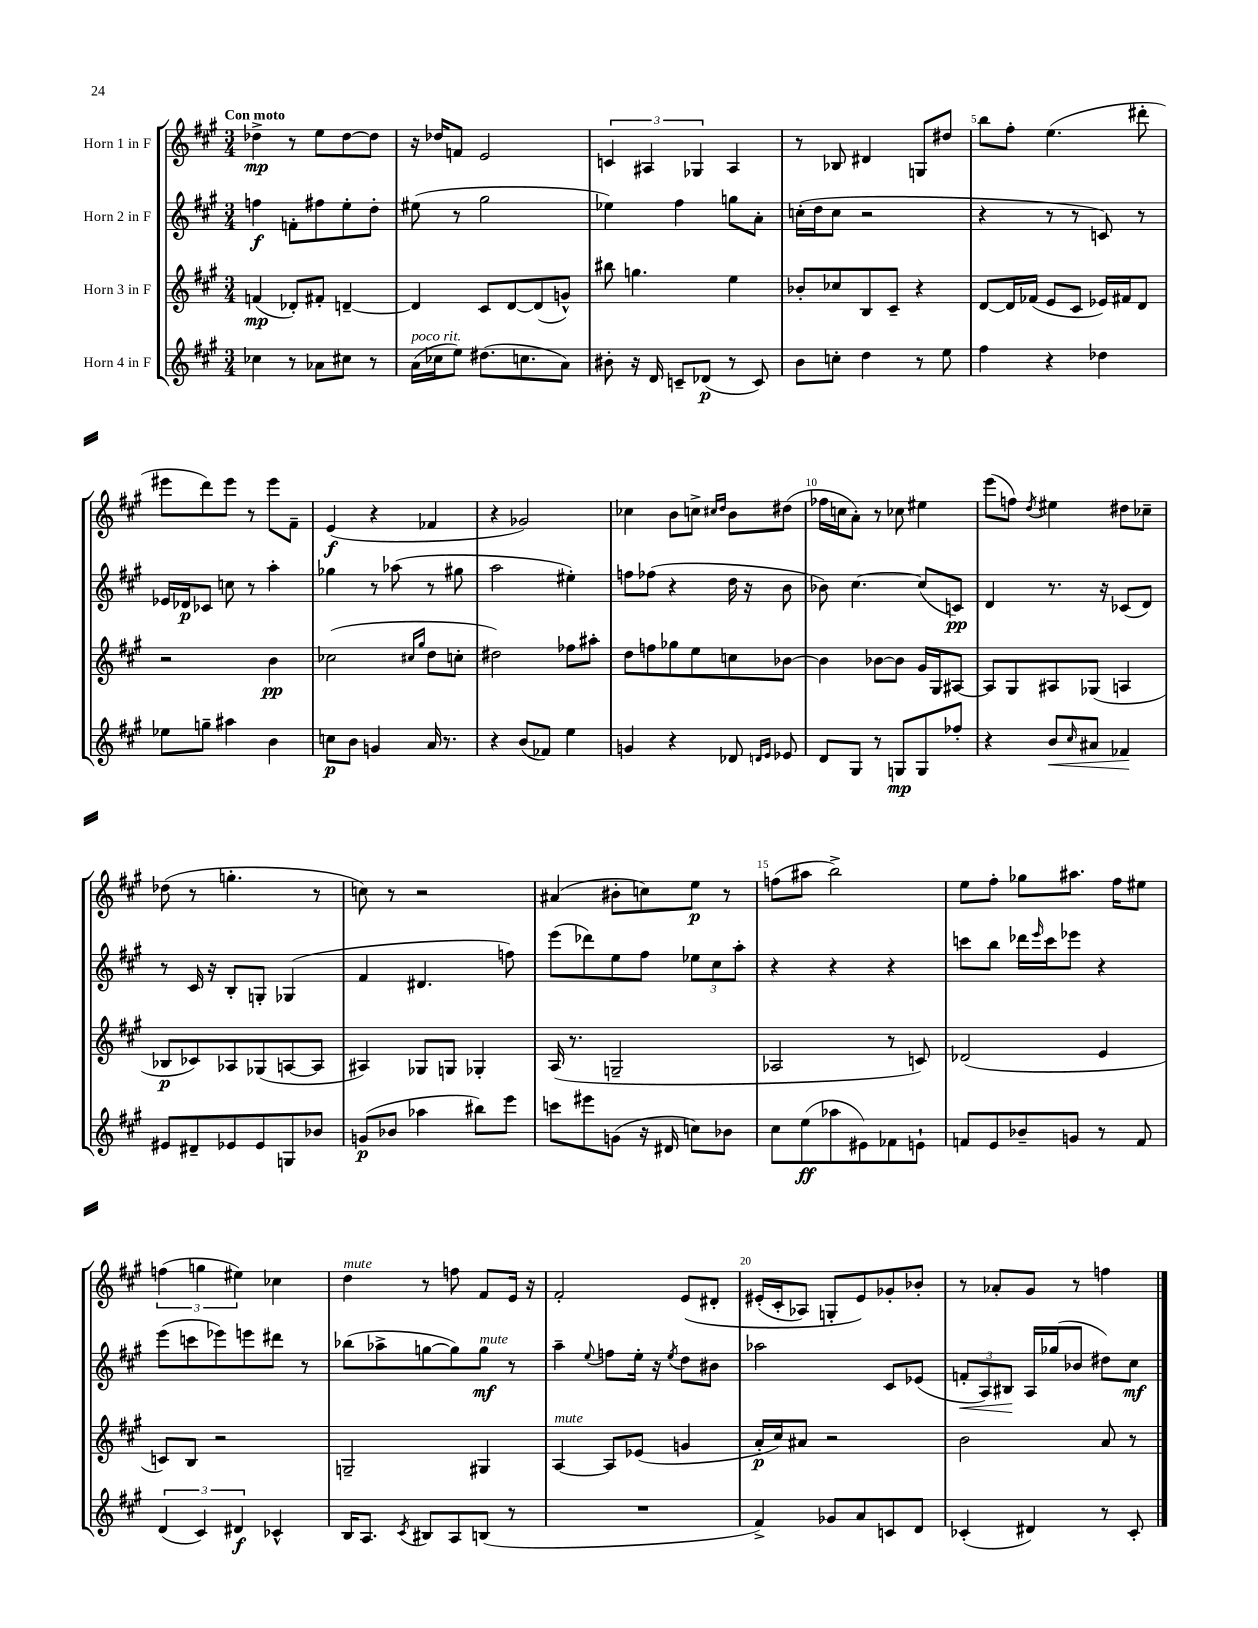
<<
\new StaffGroup <<
\new Staff = "s0" \with { instrumentName = "Horn 1 in F" } {
    \clef treble \key a \major \numericTimeSignature \time 3/4 \tempo "Con moto"
    des''4->\mp r8 e''8 des''8~ des''8 |
    r16 des''16 f'8 e'2 |
    \tuplet 3/2 { c'4 ais4 ges4 } ais4 |
    r8 bes8 dis'4 g8 dis''8 |
    b''8 fis''8-. e''4.( dis'''8-. |
    eis'''8 d'''8) eis'''8 r8 eis'''8 fis'8-- |
    e'4\f( r4 fes'4 |
    r4 ges'2) |
    ces''4 b'8 c''8-> \grace { cis''16 d''16 } b'8 dis''8( |
    fes''16 c''16 a'8-.) r8 ces''8 eis''4 |
    e'''8( f''8) \acciaccatura { d''8 } eis''4 dis''8 ces''8-- |
    des''8( r8 g''4.-. r8 |
    c''8) r8 r2 |
    ais'4( bis'8-. c''8) e''8\p r8 |
    f''8( ais''8 b''2->) |
    e''8 fis''8-. ges''8 ais''8. fis''16 eis''8 |
    \tuplet 3/2 { f''4( g''4 eis''4) } ces''4 |
    d''4^\markup { \italic "mute" } r8 f''8 fis'8 e'16 r16 |
    fis'2-. e'8\( dis'8-. |
    eis'16-.( cis'16-. aes8) g8-. eis'8\) ges'8-. bes'8-. |
    r8 aes'8-. gis'8 r8 f''4 \bar "|." |
}
\new Staff = "s1" \with { instrumentName = "Horn 2 in F" } {
    \clef treble \key a \major \numericTimeSignature \time 3/4
    f''4\f f'8-. fis''8 e''8-. d''8-. |
    eis''8( r8 gis''2 |
    ees''4) fis''4 g''8 a'8-. |
    c''16-.( d''16 c''8 r2 |
    r4 r8 r8 c'8) r8 |
    ees'16 des'16\p ces'8 c''8 r8 a''4-. |
    ges''4 r8 aes''8( r8 gis''8 |
    a''2 eis''4-.) |
    f''8 fes''8( r4 d''16 r16 b'8 |
    bes'8) cis''4.~ cis''8( c'8\pp) |
    d'4 r8. r16 ces'8( d'8) |
    r8 cis'16 r16 b8-. g8-. ges4( |
    fis'4 dis'4. f''8) |
    e'''8( des'''8) e''8 fis''8 \tuplet 3/2 { ees''8 cis''8 a''8-. } |
    r4 r4 r4 |
    c'''8 b''8 des'''16 \grace { e'''16 } c'''16 ees'''8 r4 |
    e'''8( c'''8 ees'''8) e'''8 dis'''8 r8 |
    bes''8( aes''8-> g''8~ g''8) g''8\mf^\markup { \italic "mute" } r8 |
    a''4-- \appoggiatura { e''8 } f''8 e''16-. r16 \acciaccatura { e''8 } d''8 bis'8 |
    aes''2 cis'8 ees'8( |
    \tuplet 3/2 { f'8-.\< a8) bis8\! } a16 ges''16( bes'8 dis''8) cis''8\mf \bar "|." |
}
\new Staff = "s2" \with { instrumentName = "Horn 3 in F" } {
    \clef treble \key a \major \numericTimeSignature \time 3/4
    f'4\mp( des'8-.) fis'8-. d'4~-- |
    d'4 cis'8 d'8~ d'8( g'8-^) |
    bis''8 g''4. e''4 |
    bes'8-. ces''8 b8 cis'8-- r4 |
    d'8~ d'16 fes'16( e'8 cis'8 ees'16) fis'16 d'8 |
    r2 b'4\pp |
    ces''2( \grace { cis''16 gis''16 } d''8 c''8-. |
    dis''2) fes''8 ais''8-. |
    d''8 f''8 ges''8 e''8 c''8 bes'8~ |
    bes'4 bes'8~ bes'8 gis'16 gis16 ais8~ |
    ais8 gis8 ais8 ges8( a4 |
    bes8\p ces'8) aes8 ges8( a8~ a8 |
    ais4) ges8 g8 ges4-. |
    a16( r8. g2-- |
    aes2 r8 c'8) |
    des'2( e'4 |
    c'8) b8 r2 |
    g2-- gis4 |
    a4~^\markup { \italic "mute" } a8 ees'8( g'4 |
    a'16-.\p cis''16) ais'8 r2 |
    b'2 a'8 r8 \bar "|." |
}
\new Staff = "s3" \with { instrumentName = "Horn 4 in F" } {
    \clef treble \key a \major \numericTimeSignature \time 3/4
    ces''4 r8 aes'8 cis''8 r8 |
    a'16^\markup { \italic "poco rit." }( ces''16 e''8) dis''8.( c''8. a'8) |
    bis'8-. r16 d'16 c'8-- des'8\p( r8 c'8) |
    b'8 c''8-. d''4 r8 e''8 |
    fis''4 r4 des''4 |
    ees''8 g''8-- ais''4 b'4 |
    c''8\p b'8 g'4 a'16 r8. |
    r4 b'8( fes'8) e''4 |
    g'4 r4 des'8 \grace { d'16 e'16 } ees'8 |
    d'8 gis8 r8 g8\mp g8 fes''8-. |
    r4 b'8\< \grace { cis''16 } ais'8 fes'4\! |
    eis'8 dis'8-- ees'8 ees'8 g8 bes'8 |
    g'8\p( bes'8 aes''4 bis''8) e'''8 |
    c'''8 eis'''8 g'8( r16 dis'16 c''8) bes'8 |
    cis''8 e''8\ff( aes''8 eis'8) fes'8 e'8-! |
    f'8 e'8 bes'8-- g'8 r8 f'8 |
    \tuplet 3/2 { d'4( cis'4) dis'4\f } ces'4-^ |
    b16 a8. \acciaccatura { cis'8 } bis8 a8 b8( r8 |
    R2. |
    fis'4->) ges'8 a'8 c'8 d'8 |
    ces'4-.( dis'4) r8 ces'8-. \bar "|." |
}
>>
>>
\layout { \context { \Score \override BarNumber.break-visibility = ##(#f #t #t) barNumberVisibility = #(every-nth-bar-number-visible 5) } }
